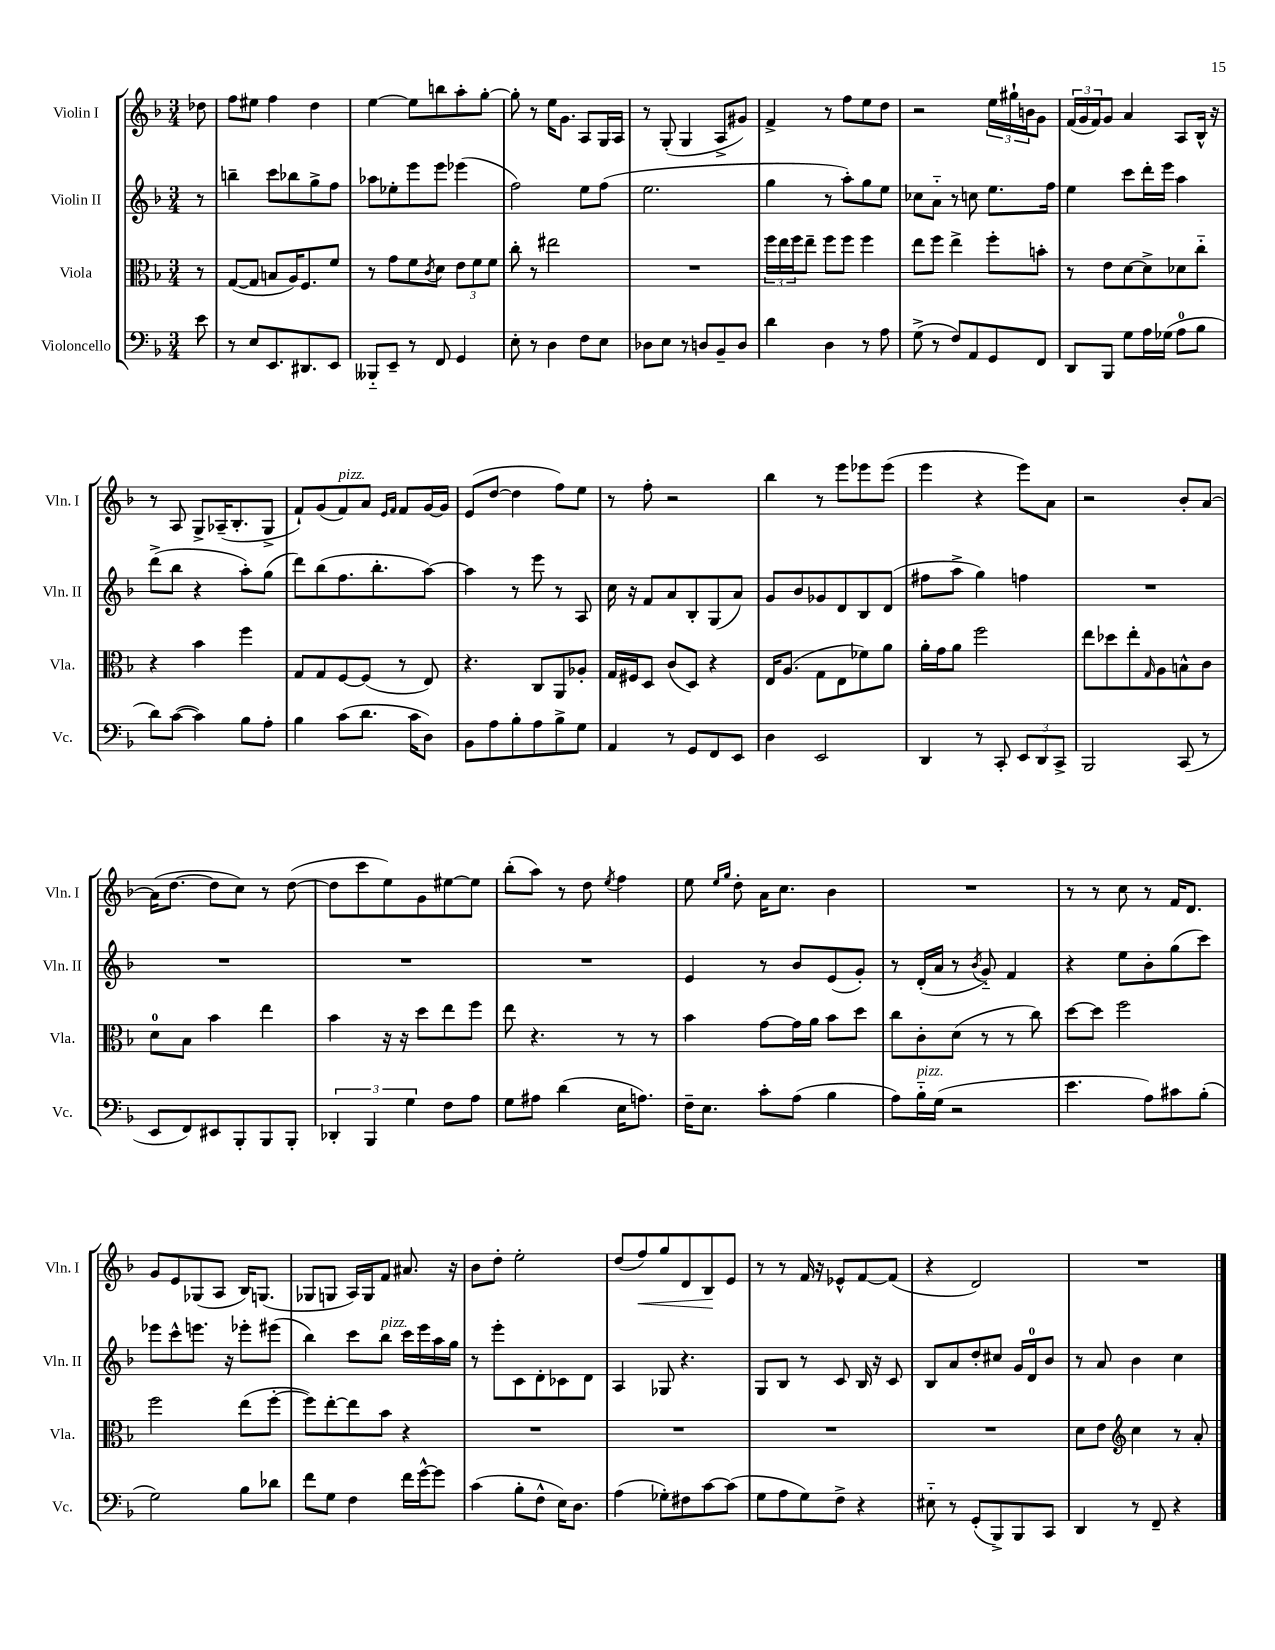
<<
\new StaffGroup <<
\new Staff = "s0" \with { instrumentName = "Violin I" shortInstrumentName = "Vln. I" } {
    \clef treble \key f \major \numericTimeSignature \time 3/4 \partial 8
    des''8 |
    f''8 eis''8 f''4 d''4 |
    e''4~ e''8 b''8 a''8-. g''8~-. |
    g''8-. r8 e''16 g'8. a8 g16 a16 |
    r8 g8-.( g4 a8-> gis'8) |
    f'4-> r8 f''8 e''8 d''8 |
    r2 \tuplet 3/2 { e''16 gis''16-! b'16 } g'8 |
    \tuplet 3/2 { f'16( g'16 f'16) } g'8 a'4 a8 bes16-^ r16 |
    r8 a8 g8-> aes16--( bes8.-. g8-> |
    f'8-!) g'8( f'8^\markup { \italic "pizz." }) a'8 \grace { e'16 f'16 } f'8 g'16~ g'16 |
    e'8( d''8~ d''4 f''8) e''8 |
    r8 f''8-. r2 |
    bes''4 r8 e'''8 ees'''8 ees'''8( |
    e'''4 r4 e'''8) a'8 |
    r2 bes'8-. a'8~ |
    a'16( d''8.~ d''8 c''8) r8 d''8~( |
    d''8 c'''8 e''8) g'8 eis''8~ eis''8 |
    bes''8-.( a''8) r8 d''8 \acciaccatura { e''8 } f''4 |
    e''8 \grace { e''16 g''16 } d''8-. a'16 c''8. bes'4 |
    R2. |
    r8 r8 c''8 r8 f'16 d'8. |
    g'8 e'8 ges8( a8 bes16) g8.( |
    ges8 g8 a16) g16 f'8 ais'8. r16 |
    bes'8 d''8-. e''2-. |
    d''8( f''8\<) g''8 d'8 bes8\! e'8 |
    r8 r8 f'16 r16 ees'8-^ f'8~ f'8( |
    r4 d'2) |
    R2. \bar "|." |
}
\new Staff = "s1" \with { instrumentName = "Violin II" shortInstrumentName = "Vln. II" } {
    \clef treble \key f \major \numericTimeSignature \time 3/4 \partial 8
    r8 |
    b''4-- c'''8 bes''8 g''8-> f''8 |
    aes''8 ees''8-. e'''8 e'''8 ees'''4( |
    f''2) e''8 f''8( |
    e''2. |
    g''4 r8 a''8-.) g''8 e''8 |
    ces''8 a'8-_ r8 c''8 e''8. f''16 |
    e''4 c'''8 d'''16-. e'''16 a''4 |
    d'''8->( bes''8 r4 a''8-.) g''8( |
    d'''8) bes''8( f''8. bes''8.-. a''8~) |
    a''4 r8 e'''8 r8 a8 |
    c''16 r16 f'8 a'8 bes8-. g8( a'8) |
    g'8 bes'8 ges'8 d'8 bes8 d'8( |
    fis''8 a''8-> g''4) f''4 |
    R2. |
    R2. |
    R2. |
    R2. |
    e'4 r8 bes'8 e'8( g'8-.) |
    r8 d'16-.( a'16 r8 \acciaccatura { bes'8 } g'8-_) f'4 |
    r4 e''8 bes'8-. g''8( c'''8) |
    ees'''8 c'''8-^ e'''8. r16 ees'''8-. eis'''8( |
    bes''4) c'''8 bes''8^\markup { \italic "pizz." } c'''16 e'''16 a''16 g''16 |
    r8 e'''8-. c'8 d'8-. ces'8 d'8 |
    a4 ges8 r4. |
    g8 bes8 r8 c'8 bes16 r16 c'8 |
    bes8 a'8 d''8-. cis''8 g'16 d'16-0 bes'8 |
    r8 a'8 bes'4 c''4 \bar "|." |
}
\new Staff = "s2" \with { instrumentName = "Viola" shortInstrumentName = "Vla." } {
    \clef alto \key f \major \numericTimeSignature \time 3/4 \partial 8
    r8 |
    g8~( g8 b8 a16) f8. f'8 |
    r8 g'8 f'8 \acciaccatura { c'8 } d'8 \tuplet 3/2 { e'8 f'8 f'8 } |
    c''8-. r8 eis''2 |
    R2. |
    \tuplet 3/2 { f''16 e''16 f''16 } e''8-- f''8 f''8 f''4 |
    e''8 f''8 e''4-> f''8-. b'8-. |
    r8 e'8 d'8~ d'8-> des'8 c''8-_ |
    r4 bes'4 f''4 |
    g8 g8 f8~ f8( r8 e8) |
    r4. c8 a,8 aes8-. |
    g16 fis16 d8 c'8( d8) r4 |
    e16 a8.( g8 e8 fes'8) a'8 |
    a'16-. g'16 a'8 f''2 |
    e''8 des''8 e''8-. \grace { g16 } a8 b8-^ c'8 |
    d'8-0 bes8 bes'4 e''4 |
    bes'4 r16 r16 d''8 e''8 f''8 |
    e''8 r4. r8 r8 |
    bes'4 g'8~ g'16 a'16 bes'8 d''8 |
    c''8 c'8-. d'8( r8 r8 c''8) |
    d''8~ d''8 f''2 |
    f''2 e''8( f''8~-. |
    f''8) e''8~-. e''8 bes'8 r4 |
    R2. |
    R2. |
    R2. |
    R2. |
    d'8 e'8 \clef treble c''4 r8 a'8-. \bar "|." |
}
\new Staff = "s3" \with { instrumentName = "Violoncello" shortInstrumentName = "Vc." } {
    \clef bass \key f \major \numericTimeSignature \time 3/4 \partial 8
    e'8 |
    r8 e8 e,8. dis,8. e,8 |
    beses,,8-_ e,8-- r8 f,8 g,4 |
    e8-. r8 d4 f8 e8 |
    des8 e8 r8 d8 bes,8-- d8 |
    d'4 d4 r8 a8 |
    g8->( r8 f8) a,8 g,8 f,8 |
    d,8 bes,,8 g8 a16 ges16( a8-0 bes8 |
    d'8) c'8~( c'4) bes8 a8-. |
    bes4 c'8( d'8. c'16 d8) |
    bes,8 a8 bes8-. a8 bes8-> g8 |
    a,4 r8 g,8 f,8 e,8 |
    d4 e,2 |
    d,4 r8 c,8-. \tuplet 3/2 { e,8 d,8 c,8-> } |
    bes,,2 c,8( r8 |
    e,8 f,8) eis,8 bes,,8-. bes,,8 bes,,8-. |
    \tuplet 3/2 { des,4-. bes,,4 g4 } f8 a8 |
    g8 ais8 d'4( e16 a8.) |
    f16-- e8. c'8-. a8( bes4 |
    a8) bes16-_^\markup { \italic "pizz." } g16( r2 |
    e'4. a8) cis'8 bes8-.( |
    g2) bes8 des'8 |
    f'8 g8 f4 f'16 g'16~-^ g'8 |
    c'4( bes8-. f8-^ e16) d8. |
    a4( ges8-.) fis8 c'8~ c'8( |
    g8 a8 g8) f8-> r4 |
    eis8-_ r8 g,8-.( bes,,8->) bes,,8 c,8 |
    d,4 r8 f,8-- r4 \bar "|." |
}
>>
>>
\layout { \context { \Score \remove "Bar_number_engraver" } }
